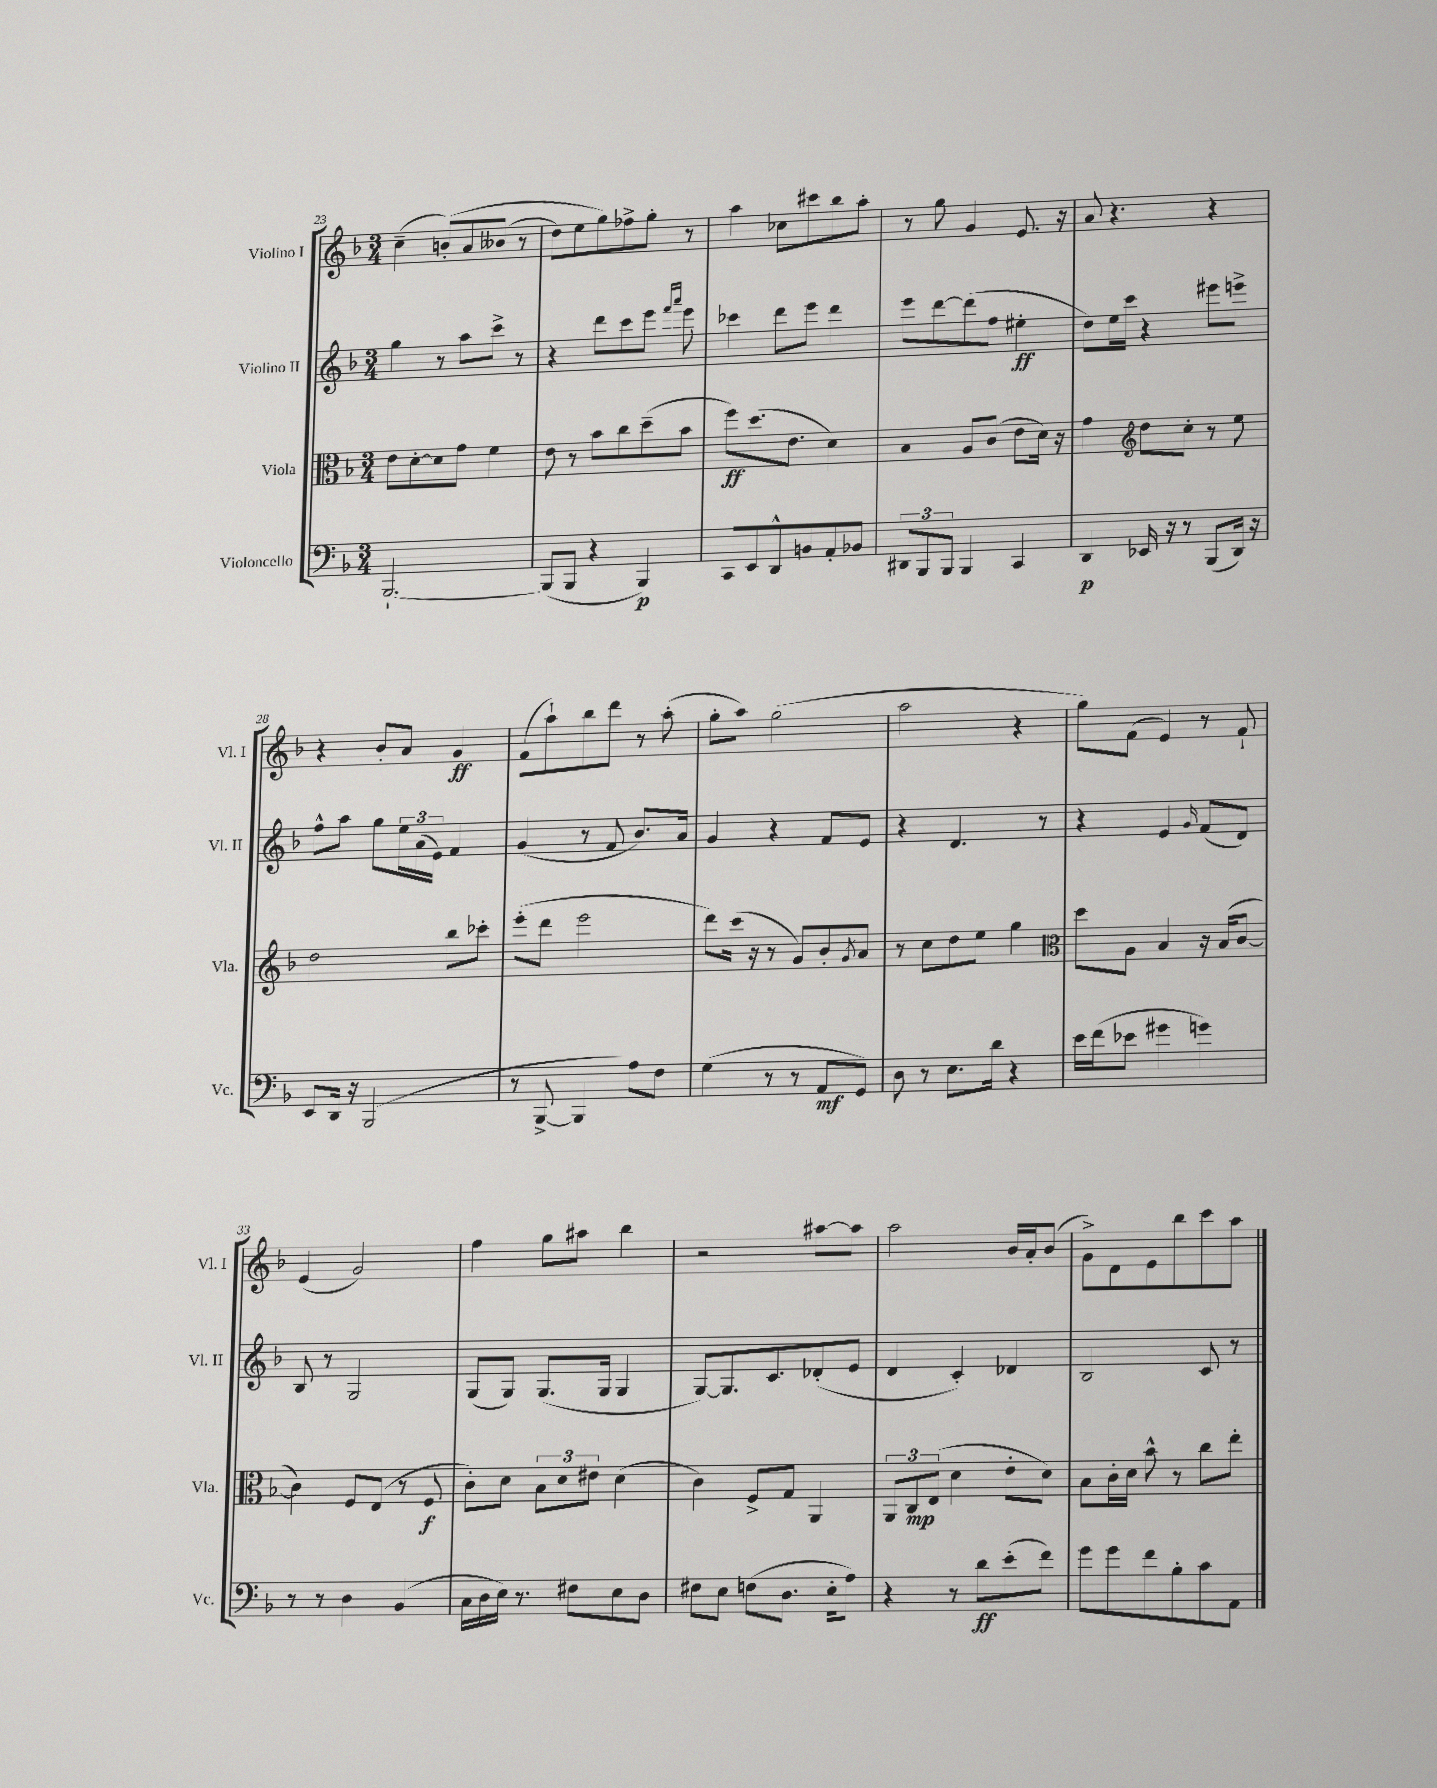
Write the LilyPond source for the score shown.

<<
\new StaffGroup <<
\new Staff = "s0" \with { instrumentName = "Violino I" shortInstrumentName = "Vl. I" } {
    \clef treble \key f \major \numericTimeSignature \time 3/4
    c''4--( b'8-.)\( a'8 beses'8( r8 |
    d''8) e''8 g''8\) fes''8-> g''8-. r8 |
    a''4 ces''8 cis'''8 bes''8 a''8-. |
    r8 g''8 g'4 e'8. r16 |
    a'8 r4. r4 |
    r4 bes'8-. a'8 g'4\ff |
    f'8( a''8-!) bes''8 d'''8 r8 a''8-.( |
    g''8-. a''8) g''2( |
    a''2 r4 |
    g''8) f'8( e'4) r8 f'8-! |
    e'4( g'2) |
    f''4 g''8 ais''8 bes''4 |
    r2 ais''8~ ais''8 |
    a''2 bes'16 a'16-. bes'8( |
    g'8->) d'8 e'8 bes''8 c'''8 a''8 \bar "|." |
}
\new Staff = "s1" \with { instrumentName = "Violino II" shortInstrumentName = "Vl. II" } {
    \clef treble \key f \major \numericTimeSignature \time 3/4
    g''4 r8 a''8 c'''8-> r8 |
    r4 d'''8 c'''8 e'''8 \grace { f'''16 a'''16 } e'''8 |
    ces'''4 d'''8 e'''8 d'''4 |
    e'''8 d'''8~ d'''8( f''8 eis''4-.\ff |
    d''8) e''16 c'''16 r4 eis'''8 e'''8-> |
    f''8-^ a''8 g''8 \tuplet 3/2 { e''16 a'16( e'16) } f'4 |
    g'4( r8 f'8 bes'8.) a'16 |
    g'4 r4 f'8 e'8 |
    r4 d'4. r8 |
    r4 e'4 \grace { g'16 } f'8( d'8) |
    bes8 r8 g2 |
    g8( g8) g8.( g16 g4 |
    g8~) g8. c'8. des'8-.( e'8 |
    d'4 c'4-.) des'4 |
    bes2 c'8 r8 \bar "|." |
}
\new Staff = "s2" \with { instrumentName = "Viola" shortInstrumentName = "Vla." } {
    \clef alto \key f \major \numericTimeSignature \time 3/4
    e'8 d'8~-. d'8 g'8 f'4 |
    e'8 r8 bes'8 c''8 d''8--( bes'8 |
    f''8\ff) d''8.( e'8. d'4) |
    bes4 a8 c'8( e'8 d'16) r16 |
    g'4 \clef treble d''8 c''8-. r8 e''8 |
    d''2 bes''8 ces'''8-. |
    e'''8-.( d'''8 e'''2 |
    d'''8) c'''16( r16 r8 g'8) bes'8-. \acciaccatura { g'8 } a'8 |
    r8 c''8 d''8 e''8 g''4 |
    \clef alto d''8 a8 bes4 r16 bes16( c'8~ |
    c'4) f8 e8( r8 f8\f |
    c'8-.) d'8 \tuplet 3/2 { bes8 d'8 eis'8 } d'4( |
    c'4) f8-> g8 a,4 |
    \tuplet 3/2 { a,8 c8\mp e8( } d'4 e'8-. d'8) |
    bes8 c'16-. d'16 bes'8-^ r8 c''8 e''8-. \bar "|." |
}
\new Staff = "s3" \with { instrumentName = "Violoncello" shortInstrumentName = "Vc." } {
    \clef bass \key f \major \numericTimeSignature \time 3/4
    bes,,2.~-! |
    bes,,8( bes,,8 r4 bes,,4\p) |
    c,8 e,8 d,8-^ b,8 a,8-. bes,8 |
    \tuplet 3/2 { dis,8 bes,,8 bes,,8 } bes,,4 c,4 |
    d,4\p ees,16 r16 r8 bes,,8( d,16) r16 |
    e,8 d,16 r16 bes,,2( |
    r8 bes,,8~-> bes,,4 a8) f8 |
    g4( r8 r8 a,8\mf g,8) |
    d8 r8 e8. d'16 r4 |
    e'16 f'16( ees'8 gis'4 g'4) |
    r8 r8 d4 bes,4( |
    c16 d16 e16) r8. fis8 e8 d8 |
    fis8 e8 f8( d8. e16-. a8) |
    r4 r8 d'8\ff e'8-.( f'8) |
    g'8 g'8 f'8 bes8-. c'8 a,8 \bar "|." |
}
>>
>>
\layout { \context { \Score currentBarNumber = #23 } }
